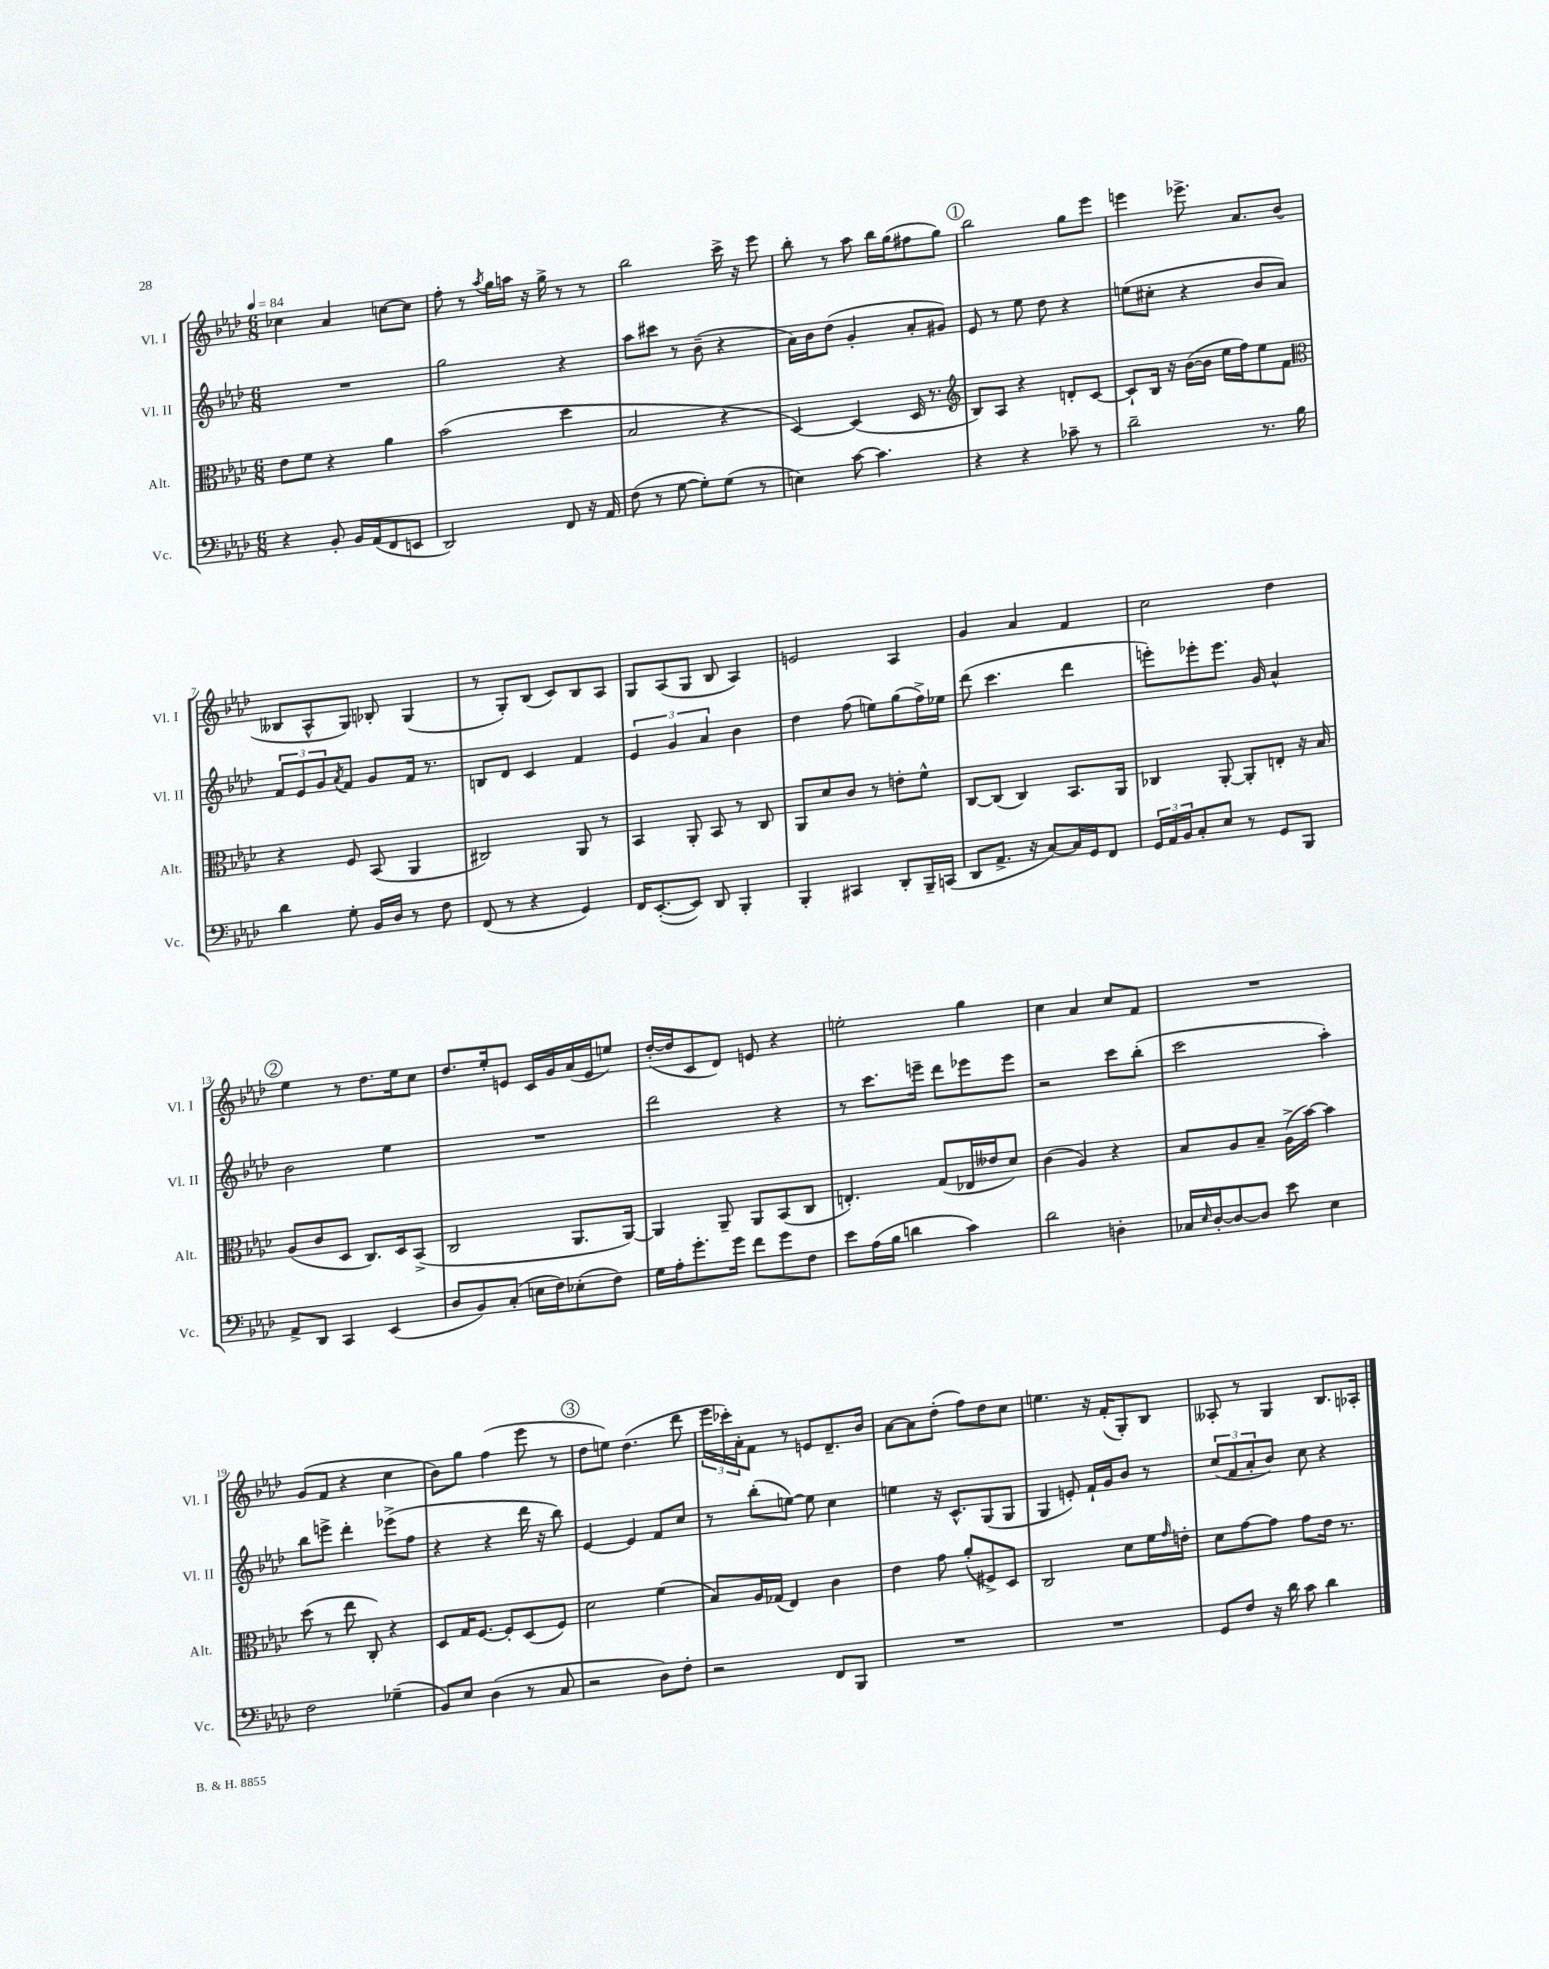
<<
\new StaffGroup <<
\new Staff = "s0" \with { instrumentName = "Vl. I" shortInstrumentName = "Vl. I" } {
    \clef treble \key aes \major \numericTimeSignature \time 6/8 \tempo 4 = 84
    ces''4 aes'4 c''8~ c''8 |
    f''8-. r8 \acciaccatura { aes''8 } g''16 a''16 r16 g''16-> r8 r8 |
    bes''2 c'''16-> r16 ees'''8 |
    bes''8-. r8 aes''8 bes''16 g''16( fis''8 g''8) |
    \mark \markup { \circle "1" } bes''2 g''8 ees'''8 |
    e'''4 ees'''8.-> aes'8. bes'8( |
    beses8 aes8-^ g8) bes8-. g4( |
    r8 g8-.) bes8( c'8) bes8 aes8 |
    g8 aes8( g8 bes8 aes4) |
    e'2 aes4 |
    g'4 aes'4 f'4 |
    c''2 des''4 |
    \mark \markup { \circle "2" } ees''4 r8 des''8. ees''16 c''8 |
    des''8. ees''16-. e'8 c'16 g'16 aes'16( e'16 e''8) |
    des''16~-.( des''16 c'8 des'8) e'8 r4 |
    e''2-. g''4 |
    c''4 aes'4 c''8 f'8 |
    R2. |
    g'8( f'8 r4 c''4 |
    bes'8) g''8 f''4( ees'''8 r8 |
    \mark \markup { \circle "3" } des''8 e''8) des''4.( des'''8 |
    \tuplet 3/2 { ees'''16 ces'''16-.) aes'16-. } f'8 r8 e'8 des'8.-- bes'16 |
    aes'8~ aes'8 des''8-.( f''8) des''8 c''8 |
    e''4. r16 f'16-.( g8-.) bes8 |
    aeses8-. r8 g4 bes8. aes16-. \bar "|." |
}
\new Staff = "s1" \with { instrumentName = "Vl. II" shortInstrumentName = "Vl. II" } {
    \clef treble \key aes \major \numericTimeSignature \time 6/8
    R2. |
    g''2 r4 |
    aes''8 cis'''8 r8 bes'8--( r4 |
    aes'16) bes'16 des''8( g'4-. aes'8-. gis'8) |
    \mark \markup { \circle "1" } ees'8 r8 ees''8 des''8 r4 |
    e''8( cis''8-. r4 bes'8 aes'8) |
    \tuplet 3/2 { f'8 ees'8 g'8 } \acciaccatura { aes'8 } f'8 g'8 f'16 r8. |
    b8 des'8 c'4 f'4 |
    \tuplet 3/2 { ees'4 g'4 aes'4 } bes'4 |
    des''4 f''8( e''8) g''8( f''16->) ees''16 |
    des'''8( c'''4. des'''4 |
    e'''8-.) ees'''8-. ees'''8. g'16 aes'4-^ |
    \mark \markup { \circle "2" } bes'2 ees''4 |
    R2. |
    des'''2 r4 |
    r8 c'''8. e'''16-- des'''8 ees'''8 ees'''8 |
    r2 c'''8 bes''8-.( |
    c'''2 aes''4-.) |
    bes''8 e'''8-> des'''4-. ees'''8->( f''8 |
    r4 r4 des'''16 r16 bes''8) |
    \mark \markup { \circle "3" } ees'4~ ees'4 f'8 c''8 |
    r8 bes''8-.( e''8~) e''8 c''4 |
    e''4 r16 c'8.-^ g8( g8 |
    g4 e'8-.) f'16-! g'16 bes'8 r8 |
    \tuplet 3/2 { c''8( f'8 aes'8-. } bes'8) c''8 r4 \bar "|." |
}
\new Staff = "s2" \with { instrumentName = "Alt." shortInstrumentName = "Alt." } {
    \clef alto \key aes \major \numericTimeSignature \time 6/8
    ees'8 f'8 r4 aes'4 |
    bes'2( des''4 |
    bes2 r4 |
    des4~) des4( des16 r8. |
    \mark \markup { \circle "1" } \clef treble bes8) aes8 r4 d'8-. c'8~ |
    c'8-! bes16 r16 bes'16~( bes'16 ees''16 f''16) ees''8 f'8 |
    \clef alto r4 f8 bes,8( aes,4 |
    cis2) aes,8 r8 |
    bes,4 aes,8-. bes,8 r8 c8 |
    aes,8 des'8 c'8 r8 e'8-. f'8-^ |
    c8~ c8( c4) bes,8. aes,16 |
    ces4 aes,8~-. aes,8-. e8-. r16 bes16 |
    \mark \markup { \circle "2" } aes8( c'8 des8 c8.) des16 bes,8->( |
    c2 aes,8. aes,16~) |
    aes,4 aes,8-- aes,8 bes,8( c8 |
    e4.-.) g8( ees16 eeses'16 des'8) |
    c'4( aes4) r4 |
    bes8 aes8 bes8-- aes16->( bes'16~) bes'4 |
    des''8( r8 ees''8 c8-.) r4 |
    des8 g16 f8.~ f8-. des8( f8) |
    \mark \markup { \circle "3" } des'2 f'4( |
    bes8) aes16 ges16( ees4) c'4 |
    ees'4 g'8 aes'8-.( fis8->) des8 |
    c2 des'8 f'16 \grace { g'16 } e'16-. |
    des'8 g'8~ g'8 g'8 ees'16 r8. \bar "|." |
}
\new Staff = "s3" \with { instrumentName = "Vc." shortInstrumentName = "Vc." } {
    \clef bass \key aes \major \numericTimeSignature \time 6/8
    r4 bes,8-. bes,16 aes,16( f,8 e,8 |
    des,2) f,8 r16 aes,16 |
    f8( r8 g8~ g8-.) g8( r8 |
    e4) c'8~ c'4. |
    \mark \markup { \circle "1" } r4 r4 ces'8-- r8 |
    des'2-- r8. bes16 |
    des'4 g8-. bes,16 des16 r8 f8 |
    f,8( r8 r4 g,4) |
    f,16 ees,8.~-.( ees,8) des,8 bes,,4-. |
    bes,,4-. cis,4 des,8-. bes,,16-- c,16( |
    des,8 aes,8.-> r16 c8~) c16 g,16 f,8 |
    \tuplet 3/2 { g,16 aes,16 bes,16 } c8-. ees8 r8 g,8 bes,,8 |
    \mark \markup { \circle "2" } aes,8-> des,8 c,4 ees,4( |
    des8 bes,8) c8-.( e16 f16) ees8-.( f8) |
    g16 aes16-. g'8.-. g'16 f'8 g'8 f8 |
    ees'8 aes16( bes16 d'4 c'4) |
    des'2 d4-. |
    ces16 \grace { ees16 } des16~-. des8~ des8 ees'8 ees4 |
    f2 ges4--( |
    bes,8) ees8 des4( r8 c8 |
    \mark \markup { \circle "3" } r2 des8) f8-. |
    r2 f,8 bes,,8 |
    R2. |
    R2. |
    g,8 f8 r16 des'16 c'8 des'4 \bar "|." |
}
>>
>>
